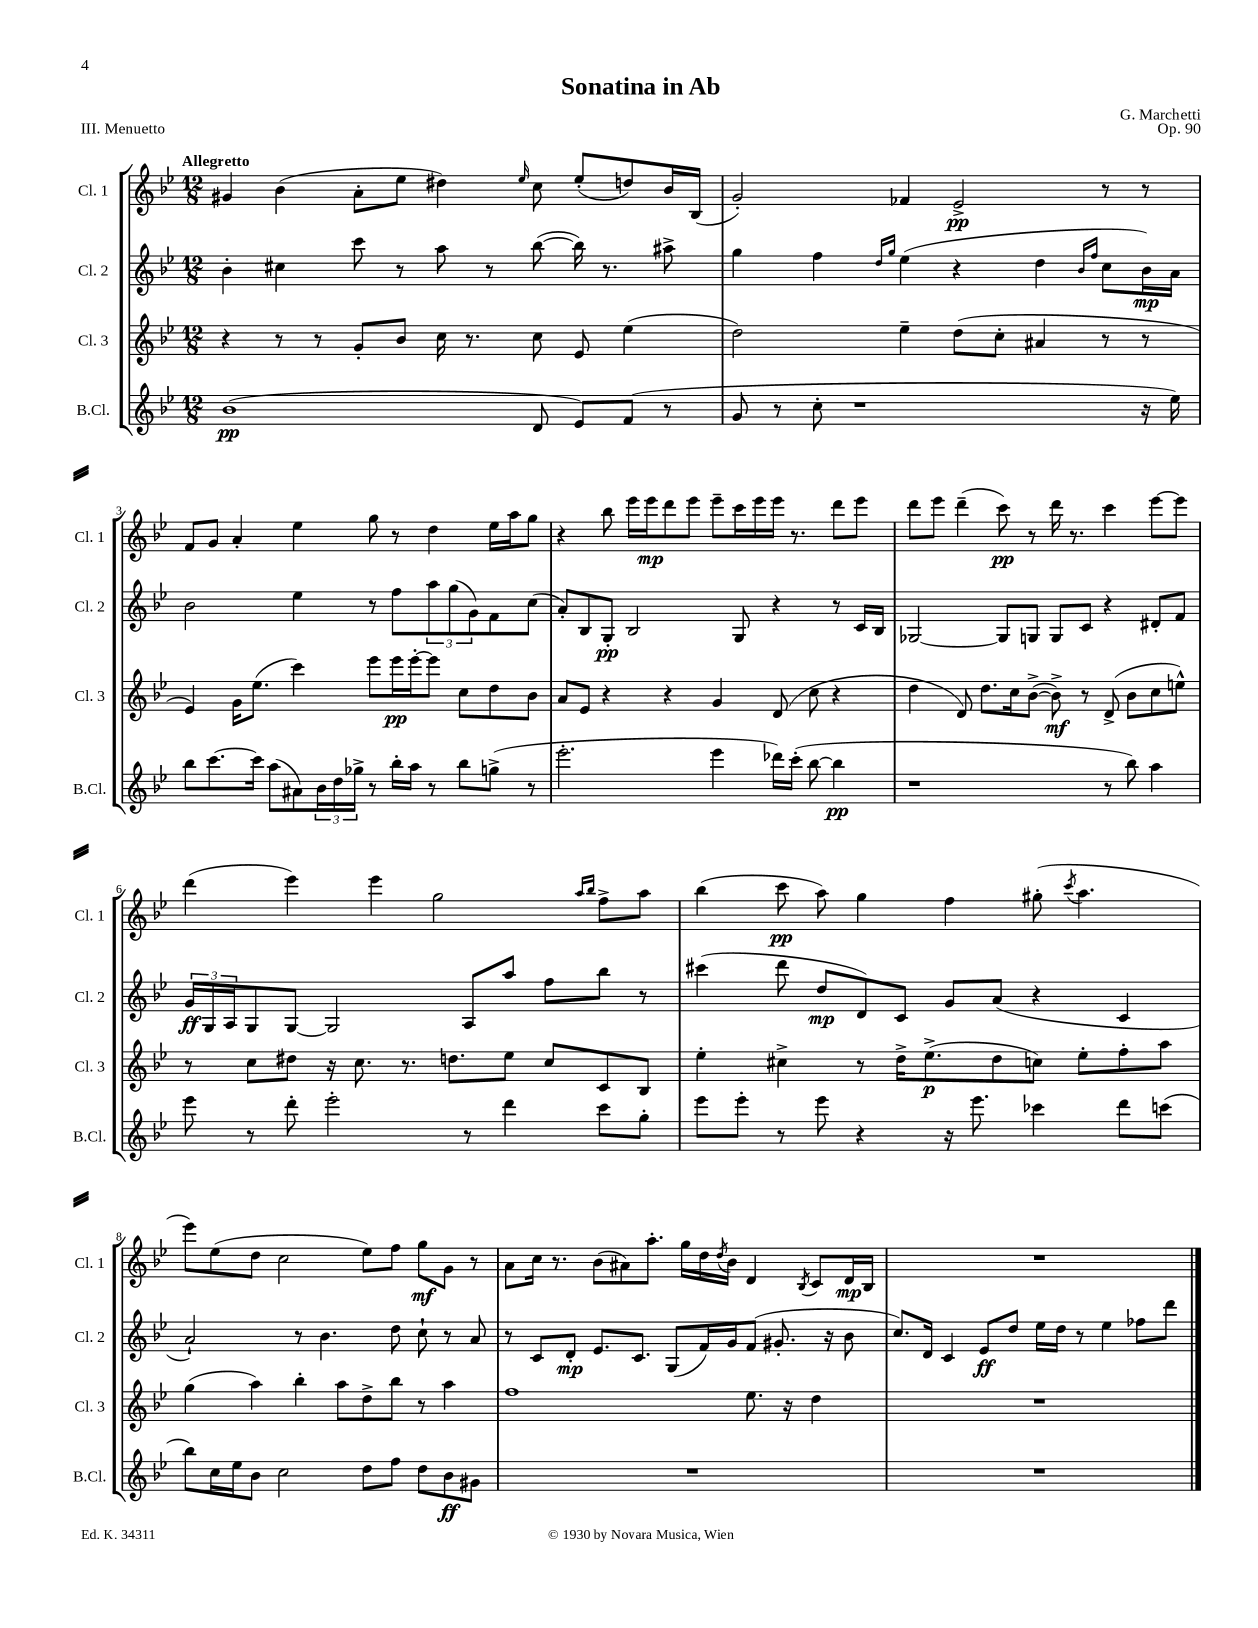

**kern	**kern	**kern	**kern
*staff4	*staff3	*staff2	*staff1
*clefG2	*clefG2	*clefG2	*clefG2
*k[b-e-]	*k[b-e-]	*k[b-e-]	*k[b-e-]
*M12/8	*M12/8	*M12/8	*M12/8
(1b-	4r	4b-'	4g#
.	8r	4cc#	(4b-
.	8r	.	.
.	8g'	8ccc	8a'
.	8b-	8r	8ee-
.	16cc	8aa	4dd#)
.	8.r	.	.
.	.	8r	.
.	.	.	16qqee-
8d	8cc	([8bb-	8cc
8e-)	8e-	16bb-])	(8ee-'
.	.	8.r	.
(8f	(4ee-	.	8dd)
8r	.	8aa#^	16b-
.	.	.	(16B-
=	=	=	=
8g	2dd)	4gg	2g')
8r	.	.	.
8cc'	.	4ff	.
1r	.	.	.
.	.	16qqdd	.
.	.	16qqgg	.
.	4ee-~	(4ee-	4f-
.	(8dd	4r	2e-^
.	8cc'	.	.
.	4a#	4dd	.
.	.	16qqb-	.
.	.	16qqff	.
.	8r	8cc	8r
16r	8r	16b-)	8r
16ee-)	.	16a	.
=	=	=	=
8bb-	4e-)	2b-	8f
[8.ccc	.	.	8g
.	16g	.	4a'
16ccc]	(8.ee-	.	.
(8aa	.	.	.
8a#)	4ccc)	4ee-	4ee-
24b-	.	.	.
24dd	.	.	.
24gg-^	.	.	.
8r	8eee-	8r	8gg
16bb-'	16eee-	8ff	8r
16aa	[16eee-'	.	.
8r	8eee-]	12aa	4dd
.	.	(12gg	.
8bb-	8cc	.	.
.	.	12g)	.
(8gg^	8dd	8f	16ee-
.	.	.	16aa
8r	8b-	(8cc	8gg
=	=	=	=
2.eee-'	8a	8a')	4r
.	8e-	8B-	.
.	4r	8G'	8bb-
.	.	2B-	16eee-
.	.	.	16eee-
.	4r	.	8ddd
.	.	.	8eee-
4eee-	4g	.	8eee-~
.	.	8G	16ccc
.	.	.	16eee-
16ddd-)	(8d	4r	16eee-
(16ccc'	.	.	8.r
[8bb-	8cc	.	.
4bb-]	4r	8r	8ddd
.	.	16c	8eee-
.	.	16B-	.
=	=	=	=
1r	4dd	[2G-	8ddd
.	.	.	8eee-
.	8d)	.	(4ddd~
.	8.dd	.	.
.	.	8G-]	8ccc)
.	16cc	.	.
.	([8b-^	8G	8r
.	8b-^])	8G	16ddd
.	.	.	8.r
.	8r	8c	.
8r	(8d^	4r	4ccc
8bb-)	8b-	.	.
4aa	8cc	8d#'	[8eee-
.	8ee^^)	8f	8eee-]
=	=	=	=
8eee-	8r	24g	(4ddd
.	.	24G	.
.	.	24A	.
8r	8cc	8G	.
8ddd'	8dd#	[8G	4eee-)
2eee-'	16r	2G]	.
.	8.cc	.	.
.	.	.	4eee-
.	8.r	.	.
.	.	.	2gg
.	8.dd	.	.
8r	.	8A	.
4ddd	8ee-	8aa	.
.	8cc	8ff	.
.	.	.	16qqaa
.	.	.	16qqbb-
8ccc	8c	8bb-	8ff^
8gg'	8B-	8r	8aa
=	=	=	=
8eee-	4ee-'	(4ccc#	(4bb-
8eee-'	.	.	.
8r	4cc#^	8ddd	8ccc
8eee-	.	8dd	8aa)
4r	8r	8d)	4gg
.	16dd^	8c	.
.	(8.ee-^	.	.
16r	.	8g	4ff
8.eee-	.	.	.
.	8dd	(8a	.
4ccc-	8cc)	4r	(8gg#'
.	.	.	8qccc
.	8ee-'	.	4.aa
8ddd	8ff'	4c	.
(8ccc	8aa	.	.
=	=	=	=
8bb-)	(4gg	2a`)	8eee-)
16cc	.	.	(8ee-
16ee-	.	.	.
8b-	4aa)	.	8dd
2cc	.	.	2cc
.	4bb-'	8r	.
.	.	4.b-	.
.	8aa	.	.
8dd	8dd^	.	8ee-)
8ff	8bb-	8dd	8ff
8dd	8r	8cc`	8gg
8b-	4aa	8r	8g
8g#	.	8a	8r
=	=	=	=
1.r	1ff	8r	8a
.	.	8c	16cc
.	.	.	8.r
.	.	8d'	.
.	.	8.e-	(8b-
.	.	.	8a#)
.	.	8.c	.
.	.	.	8.aa'
.	.	(8G	.
.	.	.	16gg
.	.	16f)	16dd
.	.	.	8qdd
.	.	16g	16b-
.	8.ee-	(8f	4d
.	.	8.g#'	.
.	16r	.	.
.	.	.	8qB-
.	4dd	.	8c
.	.	16r	.
.	.	8b-	16d
.	.	.	16B-
=	=	=	=
1.r	1.r	8.cc)	1.r
.	.	16d	.
.	.	4c	.
.	.	8e-	.
.	.	8dd	.
.	.	16ee-	.
.	.	16dd	.
.	.	8r	.
.	.	4ee-	.
.	.	8ff-	.
.	.	8ddd	.
==	==	==	==
*-	*-	*-	*-
